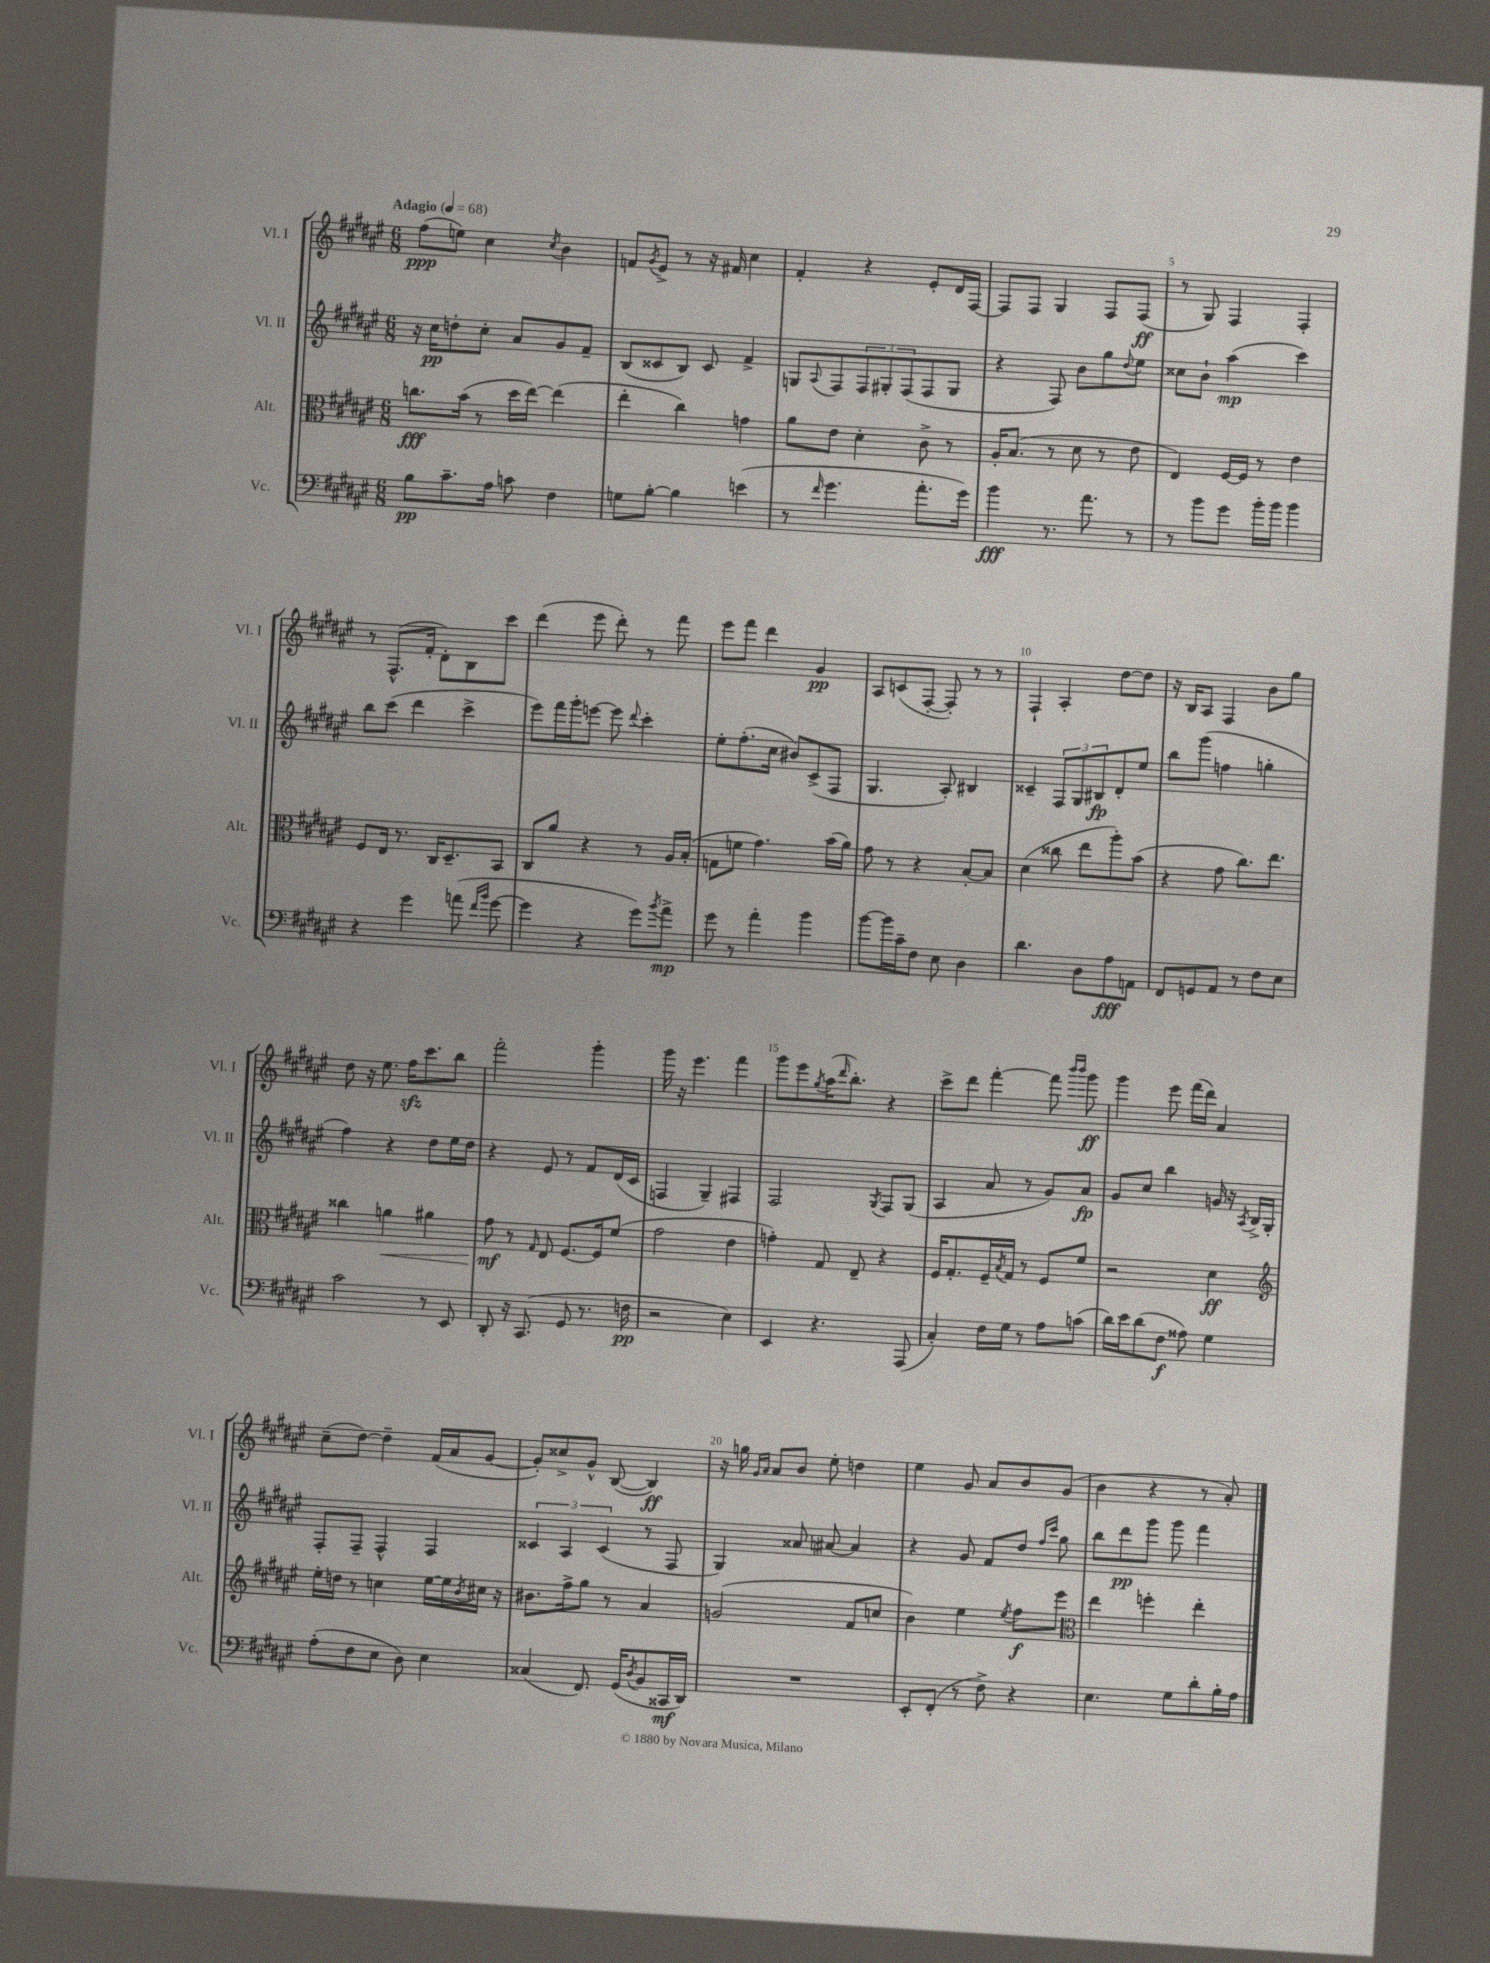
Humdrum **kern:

**kern	**dynam	**kern	**dynam	**kern	**dynam	**kern	**dynam
*part4	*part4	*part3	*part3	*part2	*part2	*part1	*part1
*staff4	*staff4	*staff3	*staff3	*staff2	*staff2	*staff1	*staff1
*I"Vc.	*	*I"Alt.	*	*I"Vl. II	*	*I"Vl. I	*
*I'Vc.	*	*I'Alt.	*	*I'Vl. II	*	*I'Vl. I	*
*clefF4	*	*clefC3	*	*clefG2	*	*clefG2	*
*k[f#c#g#d#a#e#]	*	*k[f#c#g#d#a#e#]	*	*k[f#c#g#d#a#e#]	*	*k[f#c#g#d#a#e#]	*
*M6/8	*	*M6/8	*	*M6/8	*	*M6/8	*
*MM68	*	*MM68	*	*MM68	*	*MM68	*
=1	=1	=1	=1	=1	=1	=1	=1
!	!	!	!	!	!	!LO:TX:a:B:t=Adagio	!
8B\L	pp	8.ccn\L	fff	16r	.	(8ff#\L	ppp
.	.	.	.	16cc#\KL	pp	.	.
8.c#~\	.	.	.	8ddn'\	.	8een\J)	.
.	.	(16b\Jk	.	.	.	.	.
.	.	8r	.	8cc#'\J	.	4cc#\	.
16A#\Jk	.	.	.	.	.	.	.
8cn\	.	16dd#\LL	.	8a#/L	.	.	.
.	.	[16ee#\JJ)	.	.	.	.	.
.	.	.	.	.	.	8qcc#/	.
4F#\	.	(4ee#\]	.	8g#/	.	4b\	.
.	.	.	.	8f#~/J	.	.	.
=2	=2	=2	=2	=2	=2	=2	=2
8Gn\L	.	4ee#'\	.	(8B/L	.	8fn/L	.
.	.	.	.	.	.	8qg#/	.
[8B'\J	.	.	.	8c##X/	.	8e#^/J	.
4B\]	.	4cc#\)	.	8B/J)	.	8r	.
.	.	.	.	8c##/	.	16r	.
.	.	.	.	.	.	16f#X/	.
(4en\	.	4gn\	.	4f#^/	.	4cc#\	.
=3	=3	=3	=3	=3	=3	=3	=3
8r	.	8a#\L	.	8Gn/L	.	4f#'/	.
16qqf#/	.	.	.	8qqA#/	.	.	.
4.g#\	.	8e#\J	.	8F#/	.	.	.
.	.	4d#'\	.	12F#/	.	4r	.
.	.	.	.	12G#X'/	.	.	.
.	.	.	.	(12F#/	.	.	.
8.a#'\L	.	8c#^\	.	8F#/	.	8e#'/L	.
.	.	8r	.	8G#/J	.	16d#/L	.
16g#\Jk)	.	.	.	.	.	[16F#/JJ	.
=4	=4	=4	=4	=4	=4	=4	=4
4b\	fff	16A#'/KL	.	4r	.	8F#/L]	.
.	.	(8.B/J	.	.	.	.	.
.	.	.	.	.	.	8F#/J	.
8.r	.	8r	.	8F#/)	.	4G#/	.
.	.	8d#\	.	8b\L	.	.	.
8.a#\	.	.	.	.	.	.	.
.	.	8r	.	8gg#\	.	8F#/L	.
.	.	.	.	8qqdd#/	.	.	.
8r	.	8e#\	.	8ee#\J	.	(8F#/J	ff
=5	=5	=5	=5	=5	=5	=5	=5
8r	.	4E#/)	.	8cc##X\L	.	8r	.
8b\L	.	.	.	8b`\J	.	8G#/)	.
8g#\J	.	[16F#/LL	.	(4aa#\	mp	4F#/	.
.	.	16F#/JJ]	.	.	.	.	.
16b'\LL	.	8r	.	.	.	.	.
16b\JJ	.	.	.	.	.	.	.
4b\	.	4e#\	.	4ccc#\)	.	4F#'/	.
!!LO:LB:g=z
=6	=6	=6	=6	=6	=6	=6	=6
4r	.	8F#/L	.	8bb\L	.	8r	.
.	.	16E#/Jk	.	(8ccc#\J	.	(8.F#^^/L	.
.	.	8.r	.	.	.	.	.
4g#\	.	.	.	4ddd#\	.	.	.
.	.	.	.	.	.	16f#'/Jk	.
.	.	16C#/KL	.	.	.	8d#'\L)	.
.	.	8.D#~/	.	.	.	.	.
(8an\	.	.	.	4ccc#^\	.	8B\	.
16qqf#/LL	.	.	.	.	.	.	.
16qqb/JJ	.	.	.	.	.	.	.
[8g#\	.	8BB/J	.	.	.	8ccc#\J	.
=7	=7	=7	=7	=7	=7	=7	=7
4g#\]	.	8C#/L	.	8eee#\L)	.	(4ddd#\	.
.	.	8a#/J	.	16fff#\L	.	.	.
.	.	.	.	16ggg#'\J	.	.	.
4r	.	4r	.	[8eeen\J	.	8eee#\	.
.	.	.	.	8eee\]	.	8ddd#'\)	.
.	.	.	.	8qqddd#/	.	.	.
8g#\L)	.	8r	.	4ccc#'\	.	8r	.
8qb/	.	.	.	.	.	.	.
8a#^\J	mp	16A#/LL	.	.	.	8fff#\	.
.	.	(16B'/JJ	.	.	.	.	.
=8	=8	=8	=8	=8	=8	=8	=8
8g#\	.	8Gn\L	.	8ee#'\L	.	8eee#\L	.
8r	.	8fn\J	.	(8.ff#'\	.	8fff#\J	.
4a#'\	.	4.g#\)	.	.	.	4ddd#\	.
.	.	.	.	16cc#\Jk	.	.	.
.	.	.	.	8b#X/L)	.	.	.
4b\	.	.	.	(8c#^/	.	4g#/	pp
.	.	(16b\LL	.	8F#/J	.	.	.
.	.	16a#\JJ)	.	.	.	.	.
=9	=9	=9	=9	=9	=9	=9	=9
[8b\L	.	8g#\	.	4.G#/	.	8A#/L	.
16b\L]	.	8r	.	.	.	(8cn/	.
16c#~\J	.	.	.	.	.	.	.
8F#\J	.	4r	.	.	.	[8F#'/J	.
8E#\	.	.	.	8A#'/)	.	8F#'/])	.
4D#\	.	[8B'/L	.	4B#X/	.	8r	.
.	.	8B/J]	.	.	.	8r	.
=10	=10	=10	=10	=10	=10	=10	=10
4.d#\	.	(4d#\	.	4c##X~/	.	4F#`/	.
.	.	8cc##X\	.	12F#/L	.	4A#'/	.
.	.	.	.	12G#/	.	.	.
8D#\L	.	8ee#\L	.	.	.	.	.
.	.	.	.	12B#X/	fp	.	.
8A#\	fff	8aa#'\)	.	8d#'/	.	[8dd#\L	.
8AAn\J	.	(8b\J	.	8ee#/J	.	8dd#\J]	.
=11	=11	=11	=11	=11	=11	=11	=11
8FF#/L	.	4r	.	8bb\L	.	16r	.
.	.	.	.	.	.	16B/KL	.
8GGn/	.	.	.	(8ggg#\J	.	8A#/J	.
8AA#/J	.	8g#\	.	4ffn\	.	4F#/	.
8r	.	8.cc#\L)	.	.	.	.	.
8F#\L	.	.	.	4ggn'\	.	8b\L	.
.	.	8.ee#\J	.	.	.	.	.
8E#\J	.	.	.	.	.	8gg#\J	.
!!LO:LB:g=z
=12	=12	=12	=12	=12	=12	=12	=12
2c#\	.	4cc##X\	.	4ff#\)	.	8dd#\	.
.	.	.	.	.	.	16r	.
.	.	.	.	.	.	8.ee#\	.
!	!	!	!LO:HP:b	!	!	!	!
.	.	4an\	<	4r	.	.	.
.	.	.	.	.	.	16ff#zz\KL	.
.	.	.	.	.	.	8.ccc#\	.
8r	.	4a#X\	.	8dd#\L	.	.	.
8EE#/	.	.	.	16ee#\L	.	8bb\J	.
.	.	.	.	16dd#\JJ	.	.	.
=13	=13	=13	=13	=13	=13	=13	=13
8DD#'/	.	8g#\	mf	4r	.	2fff#'\	.
16r	.	8r	[	.	.	.	.
(8.CC#/	.	.	.	.	.	.	.
.	.	16qqG#/	.	.	.	.	.
.	.	8E#/	.	8e#/	.	.	.
8GG#/	.	[8.F#/L	.	8r	.	.	.
8.r	.	.	.	8f#/L	.	4ggg#'\	.
.	.	16F#/k]	.	.	.	.	.
.	.	(8f#/J	.	(16d#/L	.	.	.
16Fn\	pp	.	.	16c#/JJ	.	.	.
=14	=14	=14	=14	=14	=14	=14	=14
2r	.	2g#\	.	4Fn/	.	16ggg#\	.
.	.	.	.	.	.	16r	.
.	.	.	.	.	.	4.eee#\	.
.	.	.	.	4G#~/)	.	.	.
4E#\)	.	4e#\	.	4F#X/	.	4fff#\	.
=15	=15	=15	=15	=15	=15	=15	=15
4EE#/	.	4gn'\)	.	2F#/	.	8ggg#\L	.
.	.	.	.	.	.	8eee#\	.
.	.	.	.	.	.	8qgg#/	.
4.r	.	8G#/	.	.	.	(16aa#\K	.
.	.	.	.	.	.	16qqddd#/	.
.	.	.	.	.	.	8.bb'\J)	.
.	.	8E#~/	.	.	.	.	.
.	.	.	.	8qG#/	.	.	.
.	.	4r	.	8F#/L	.	4r	.
(8AAA#/	.	.	.	(8G#/J	.	.	.
=16	=16	=16	=16	=16	=16	=16	=16
4C#'/)	.	16F#/KL	.	4A#/	.	8ccc#^\L	.
.	.	8.G#'/	.	.	.	.	.
.	.	.	.	.	.	8ddd#\J	.
16F#\LL	.	16F#~/L	.	8a#/	.	[4fff#'\	.
.	.	8qB/	.	.	.	.	.
16G#\JJ	.	16G#/JJ	.	.	.	.	.
8r	.	8r	.	8r	.	.	.
8A#\L	.	8F#/L	.	8g#/L)	.	8fff#\]	.
.	.	.	.	.	.	16qqbbb/LL	.
.	.	.	.	.	.	16qqbbb/JJ	.
(8cn\J	.	8f#/J	.	8a#/J	fp	8ggg#\	ff
=17	=17	=17	=17	=17	=17	=17	=17
16d#\LL)	.	2r	.	8g#/L	.	4ggg#\	.
16e#\J	.	.	.	.	.	.	.
(8d#\	.	.	.	8cc#/J	.	.	.
8F#\J	f	.	.	4bb\	.	8eee#\	.
8A##X\)	.	.	.	.	.	(16fff#\LL	.
.	.	.	.	.	.	16ddd#\JJ)	.
4G#\	.	4d#\	ff	16gn/	.	4a#/	.
.	.	.	.	16r	.	.	.
.	.	.	.	8qA#/	.	.	.
.	.	.	.	16B^/LL	.	.	.
.	.	.	.	16G#'/JJ	.	.	.
!!LO:LB:g=z
=18	=18	=18	=18	=18	=18	=18	=18
*	*	*clefG2	*	*	*	*	*
(8A#'\L	.	16ee#'\LL	.	8F#'/L	.	(8cc#~\L	.
.	.	16ddn\JJ	.	.	.	.	.
8F#\	.	8r	.	8F#~/J	.	[8dd#\J)	.
8E#\J	.	4ccn\	.	4F#^^/	.	4dd#~\]	.
8D#\)	.	.	.	.	.	.	.
4E#\	.	[16ee#\LL	.	4F#/	.	(16f#/LL	.
.	.	16ee#\]	.	.	.	16a#/J	.
.	.	8qb/	.	.	.	.	.
.	.	16cc#X\JJ	.	.	.	[8g#/J	.
.	.	16r	.	.	.	.	.
=19	=19	=19	=19	=19	=19	=19	=19
(4C##X/	.	8.b#X\L	.	6c##X/	.	8g#'/L])	.
.	.	.	.	.	.	8cc##X^/	.
.	.	.	.	6A#/	.	.	.
.	.	16ff#^\k	.	.	.	.	.
8.FF#/)	.	8gg#\J	.	.	.	8g#^^/J	.
.	.	.	.	(6c##/	.	.	.
.	.	8r	.	.	.	([8B/	.
(16GG#/KL	.	.	.	.	.	.	.
8qD#/	.	.	.	.	.	.	.
8BB/	.	4a#/	.	8r	.	4B/])	ff
16CC##X/L	mf	.	.	8F#/	.	.	.
16DD#/JJ)	.	.	.	.	.	.	.
=20	=20	=20	=20	=20	=20	=20	=20
2.r	.	(2gn/	.	4G#/)	.	16r	.
.	.	.	.	.	.	16ggn\	.
.	.	.	.	.	.	16qqg#/LL	.
.	.	.	.	.	.	16qqa#/JJ	.
.	.	.	.	.	.	8a#/L	.
.	.	.	.	8a##X/	.	8b/J	.
.	.	.	.	[8a#X/	.	8ee#'\	.
.	.	8f#/L	.	4a#/]	.	4ddn\	.
.	.	8ccn/J	.	.	.	.	.
=21	=21	=21	=21	=21	=21	=21	=21
8EE#'/L	.	4b\)	.	4r	.	4ee#\	.
(8FF#'/J	.	.	.	.	.	.	.
8r	.	4ee#\	.	8g#/	.	8g#/	.
8F#^\)	.	.	.	8f#/L	.	8a#/L	.
.	.	8qee#/	.	.	.	.	.
4r	.	8ff#\L	f	8dd#/J	.	8b/	.
.	.	.	.	16qqff#/LL	.	.	.
.	.	.	.	16qqccc#/JJ	.	.	.
.	.	8eee#\J	.	8gg#\	.	(8g#/J	.
=22	=22	=22	=22	=22	=22	=22	=22
*	*	*clefC3	*	*	*	*	*
4.E#\	.	4ee#\	.	8bb\L	.	4b\	.
.	.	.	.	8ddd#\	pp	.	.
.	.	4ffn'\	.	8ggg#\J	.	4r	.
8G#\L	.	.	.	8ggg#\	.	.	.
8d#'\	.	4ee#'\	.	4fff#\	.	8r	.
16B'\L	.	.	.	.	.	8a#'/)	.
16A#\JJ	.	.	.	.	.	.	.
==	==	==	==	==	==	==	==
*-	*-	*-	*-	*-	*-	*-	*-
